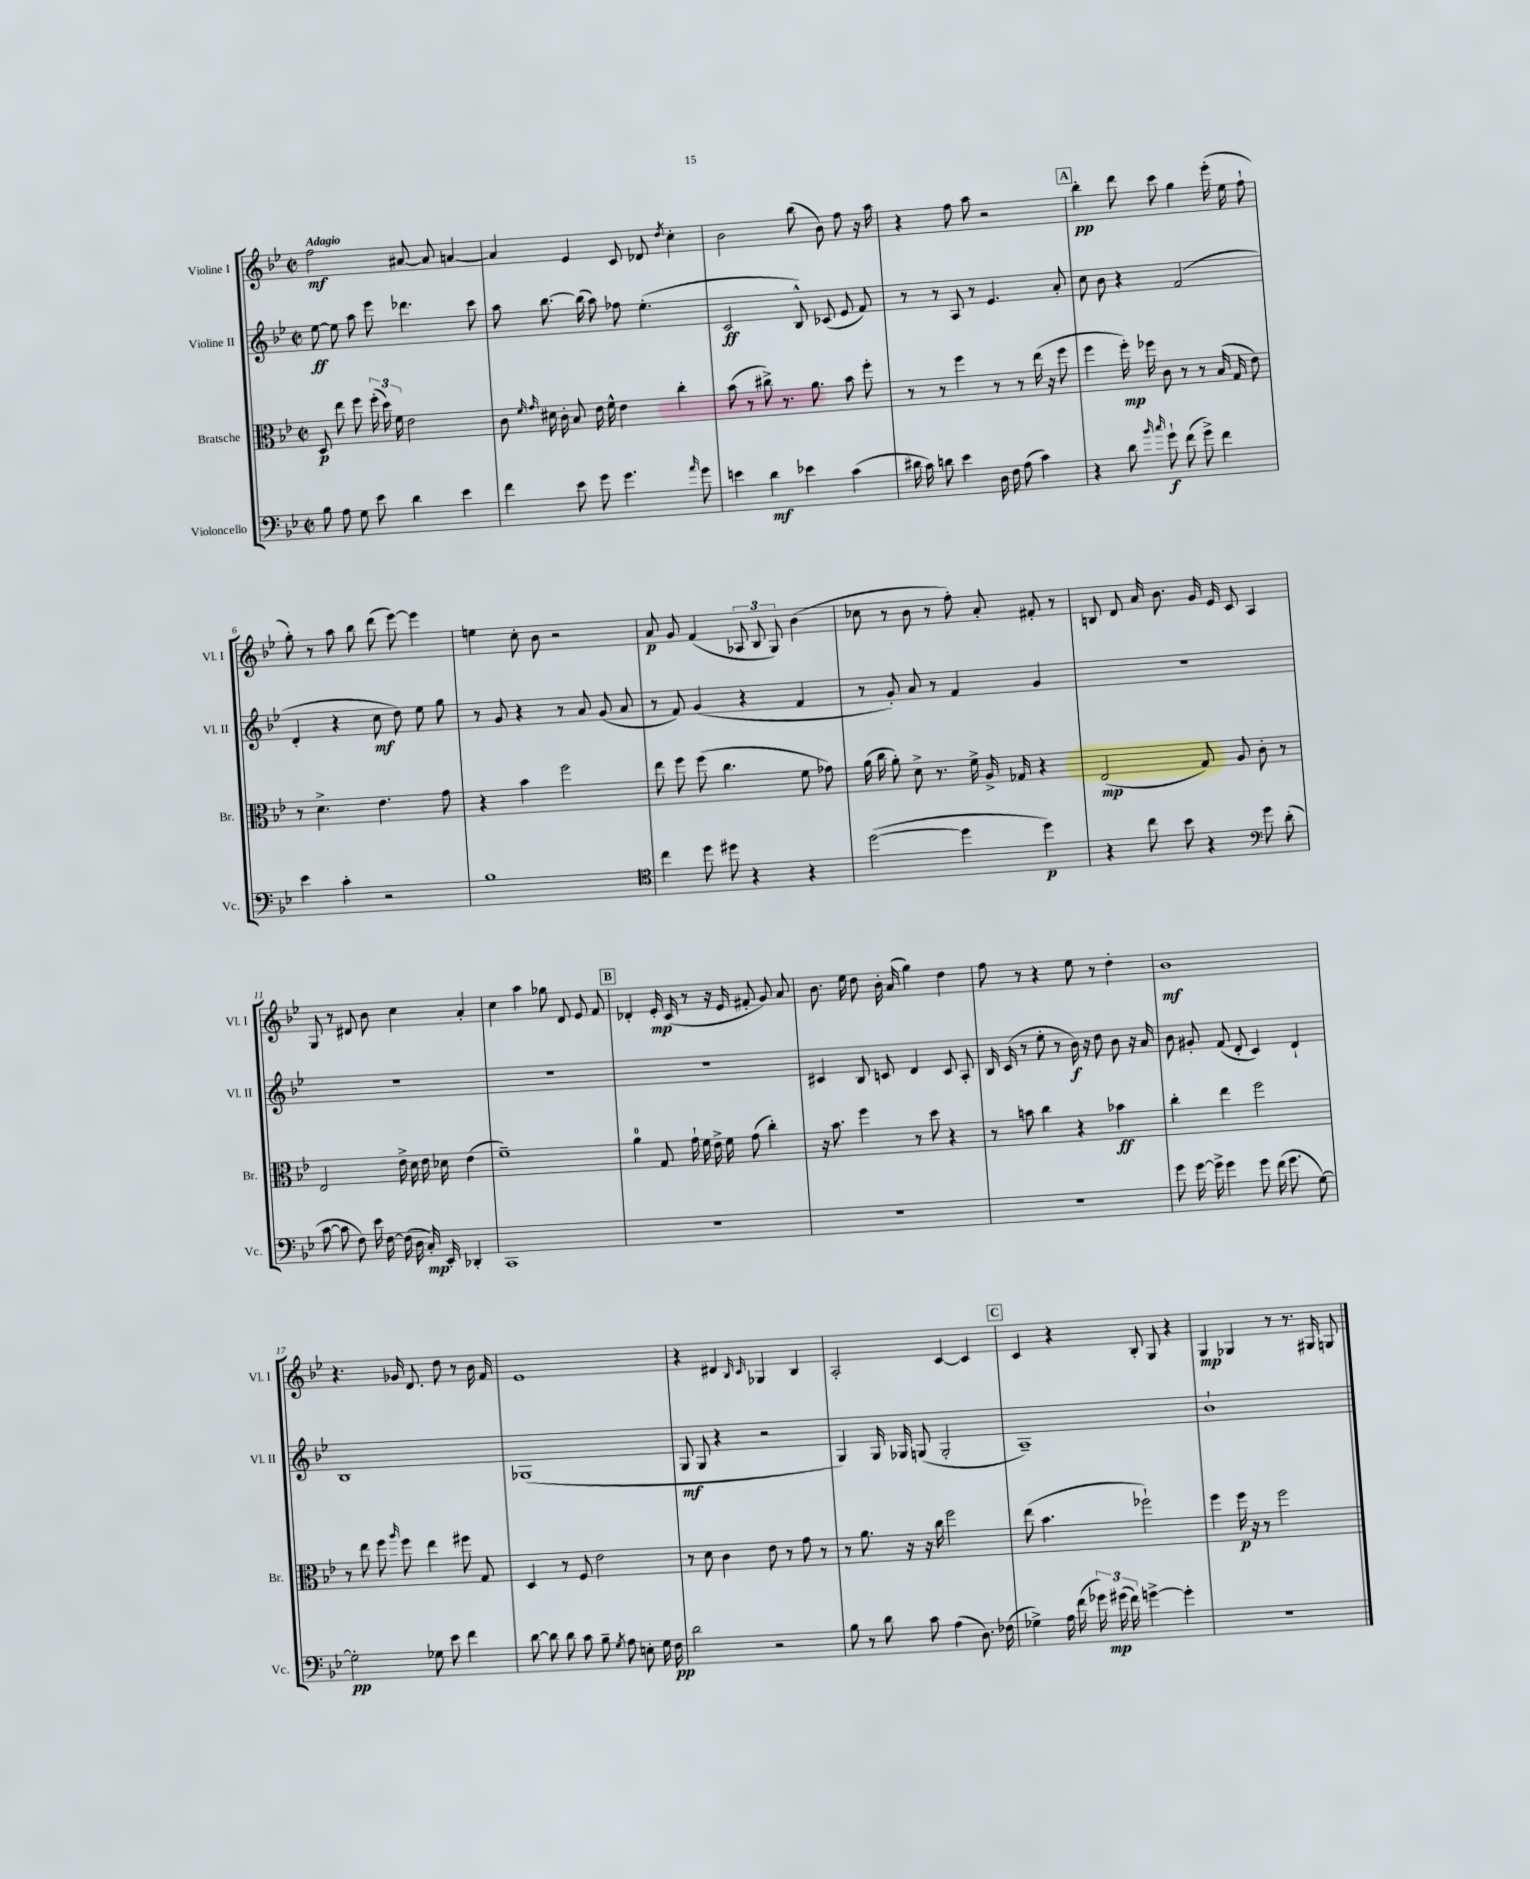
<<
\new StaffGroup <<
\new Staff = "s0" \with { instrumentName = "Violine I" shortInstrumentName = "Vl. I" } {
    \clef treble \key bes \major \defaultTimeSignature \time 2/2 \tempo "Adagio"
    \autoBeamOff f''2\mf ais'8~ ais'8 a'4~ |
    a'4 ees'4 c'8 des'8 \acciaccatura { d''8 } c''4-. |
    bes'2 bes''8( bes'8) f''8 r16 a''16 |
    r4 f''8 a''8 r2 |
    \mark \markup { \box "A" } bes''4-.\pp d'''8 c'''8 g''4 ees'''16-.( ees''16 f''8-! |
    g''8-.) r8 a''8 bes''8 d'''8( ees'''8~) ees'''4 |
    e''4 c''8-. bes'8 r2 |
    a'8\p g'8 f'4( \tuplet 3/2 { aes8 bes8 g8) } bes'4( |
    ces''8 r8 bes'8 r8 f''8-.) a'8-. fis'8-. r8 |
    b8 d'8 a'16 bes'8. g'16 ees'16 c'8 a4 |
    g8 r8 dis'8 bes'8 c''4 a'4-. |
    c''4 a''4 ges''8 d'8 ees'8 f'8 |
    \mark \markup { \box "B" } des'4-. ees'16-.\mp c'16( r8 r16 ees'16 fis'8-. g'8) a'8 |
    bes'8. ees''16 d''8 bes'16-. a'16( g''4) d''4 |
    f''8 r8 r4 ees''8 r8 d''4-. |
    bes'1\mf |
    r4. ges'16 d'8. d''8 r8 bes'16 f'16 |
    ees'1 |
    r4 dis'4 \grace { bes16 c'16 } ges4 bes4 |
    a2-. c'4~ c'4 |
    \mark \markup { \box "C" } c'4 r4 bes8-. g8 r4 |
    g4\mp ges4 r8 r8. gis16 g8 \bar "|." |
}
\new Staff = "s1" \with { instrumentName = "Violine II" shortInstrumentName = "Vl. II" } {
    \clef treble \key bes \major \defaultTimeSignature \time 2/2
    \autoBeamOff ees''8~\ff ees''8 a''8 ees'''8 des'''4. c'''8 |
    a''8 bes''8.~ bes''16( a''8) fes''8 ees''4.-.( |
    c'2\ff bes8-^) ces'8( ees'8 f'8) |
    r8 r8 a8 r8 ees'4. a'8-. |
    \mark \markup { \box "A" } c''8 bes'8 r4 f'2( |
    d'4-. r4 c''8\mf d''8) ees''8 g''8 |
    r8 g'8 r4 r8 a'8 g'8( a'8 |
    r8 f'8) g'4( r4 f'4 |
    r8 g'8-.) a'8 r8 f'4 g'4 |
    R1 |
    R1 |
    R1 |
    \mark \markup { \box "B" } R1 |
    cis'4 bes8 c'8 d'4 c'8 a8-. |
    bes16 c'16( r8 ees''8-. r8 bes'16\f) r16 d''8 bes'8 r16 a'16 |
    bes'8 gis'8-. f'8( d'8-. c'4) d'4-! |
    bes1 |
    ges1( |
    g8\mf g8 r4 r2 |
    g4) g16 ges16 g8( g2-. |
    \mark \markup { \box "C" } a1--) |
    bes'1-! \bar "|." |
}
\new Staff = "s2" \with { instrumentName = "Bratsche" shortInstrumentName = "Br." } {
    \clef alto \key bes \major \defaultTimeSignature \time 2/2
    \autoBeamOff d8\p ees''8 f''8 \tuplet 3/2 { f''16-.( d''16) f'16 } ees'2 |
    c'8 \grace { f'16 g'16 } dis'16 c'16-. bes8 ees'16 f'16-^ ees'4 c''4-. |
    bes'8( r8 cis''8->) r8. a'8. bes'8 f''8-. |
    r8 r8 f''4 r8 r8 ees''16( r16 f''8 |
    \mark \markup { \box "A" } f''4 f''16-.\mp) fes''16 c'8 r8 r8 bes16( g16 ees'8) |
    r8 d'4.-> ees'4. g'8 |
    r4 bes'4 f''2 |
    ees''8 f''8 f''8( c''4. f'8 ges'8) |
    a'16( c''16 a'8-.) d'8-> r8. f'16-> a16-> ges16 r4 |
    ees2\mp( g8) a8 c'8-. r8 |
    ees2 ees'16-> d'16 ees'16 des'16 ees'4( |
    f'1--) |
    \mark \markup { \box "B" } a'4-0 g8 g'16-! f'16 ees'16-> f'16 g'8( c''4-.) |
    r16 bes'8. f''4 r8 d''8 r4 |
    r8 b'8 c''4 r4 bes'4\ff |
    c''4-. ees''4 f''2 |
    r8 ees''8 f''8 \grace { a''16 } f''8 ees''4 fis''8 g8 |
    d4 r8 f8 ees'2 |
    r8 d'8 c'4 ees'8 r8 g'8 r8 |
    r8 a'8. r16 r16 c''16 f''2 |
    \mark \markup { \box "C" } ees''8( bes'4. fes''2-!) |
    f''4 f''16\p r16 r8 f''2 \bar "|." |
}
\new Staff = "s3" \with { instrumentName = "Violoncello" shortInstrumentName = "Vc." } {
    \clef bass \key bes \major \defaultTimeSignature \time 2/2
    \autoBeamOff bes8 a8 g8 ees'8 d'4 ees'4 |
    f'4 ees'8 g'8 g'4. \grace { a'16 } g'8 |
    e'4 d'4\mf ees'4 c'4( |
    dis'16 c'16) d'8 ees'4 d16 f16 a8( c'4) |
    \mark \markup { \box "A" } r4 d'8 \grace { bes'16 c''16 } g'8-!\f f'8( g'8->) f'4 |
    ees'4 c'4-. r2 |
    bes1 |
    \clef tenor c''4 d''8 dis''8 r4 r4 |
    d''2~( d''4 d''4\p) |
    r4 c''8 bes'8 r4 \clef bass g'8 d'8-.( |
    c'8~ c'8 f8) ees'16 f16~ f16( d16 c16-.\mp) ees,16-. des,4-. |
    c,1 |
    \mark \markup { \box "B" } R1 |
    R1 |
    R1 |
    g'8 g'16~ g'16-> g'4 g'8 f'16( g'8. g8~) |
    g2-.\pp ges8 ees'8 f'4 |
    d'8~ d'8 d'8 c'8 bes8-- \acciaccatura { g8 } a8 e8-. g16 f16\pp |
    d'2 r2 |
    bes8 r8 d'8 c'8 a4( d8.) fes16( |
    \mark \markup { \box "C" } ges4->) a16 f'16( \tuplet 3/2 { ges'16) gis'16\mp( f'16) } g'4~-> g'4-. |
    R1 \bar "|." |
}
>>
>>
